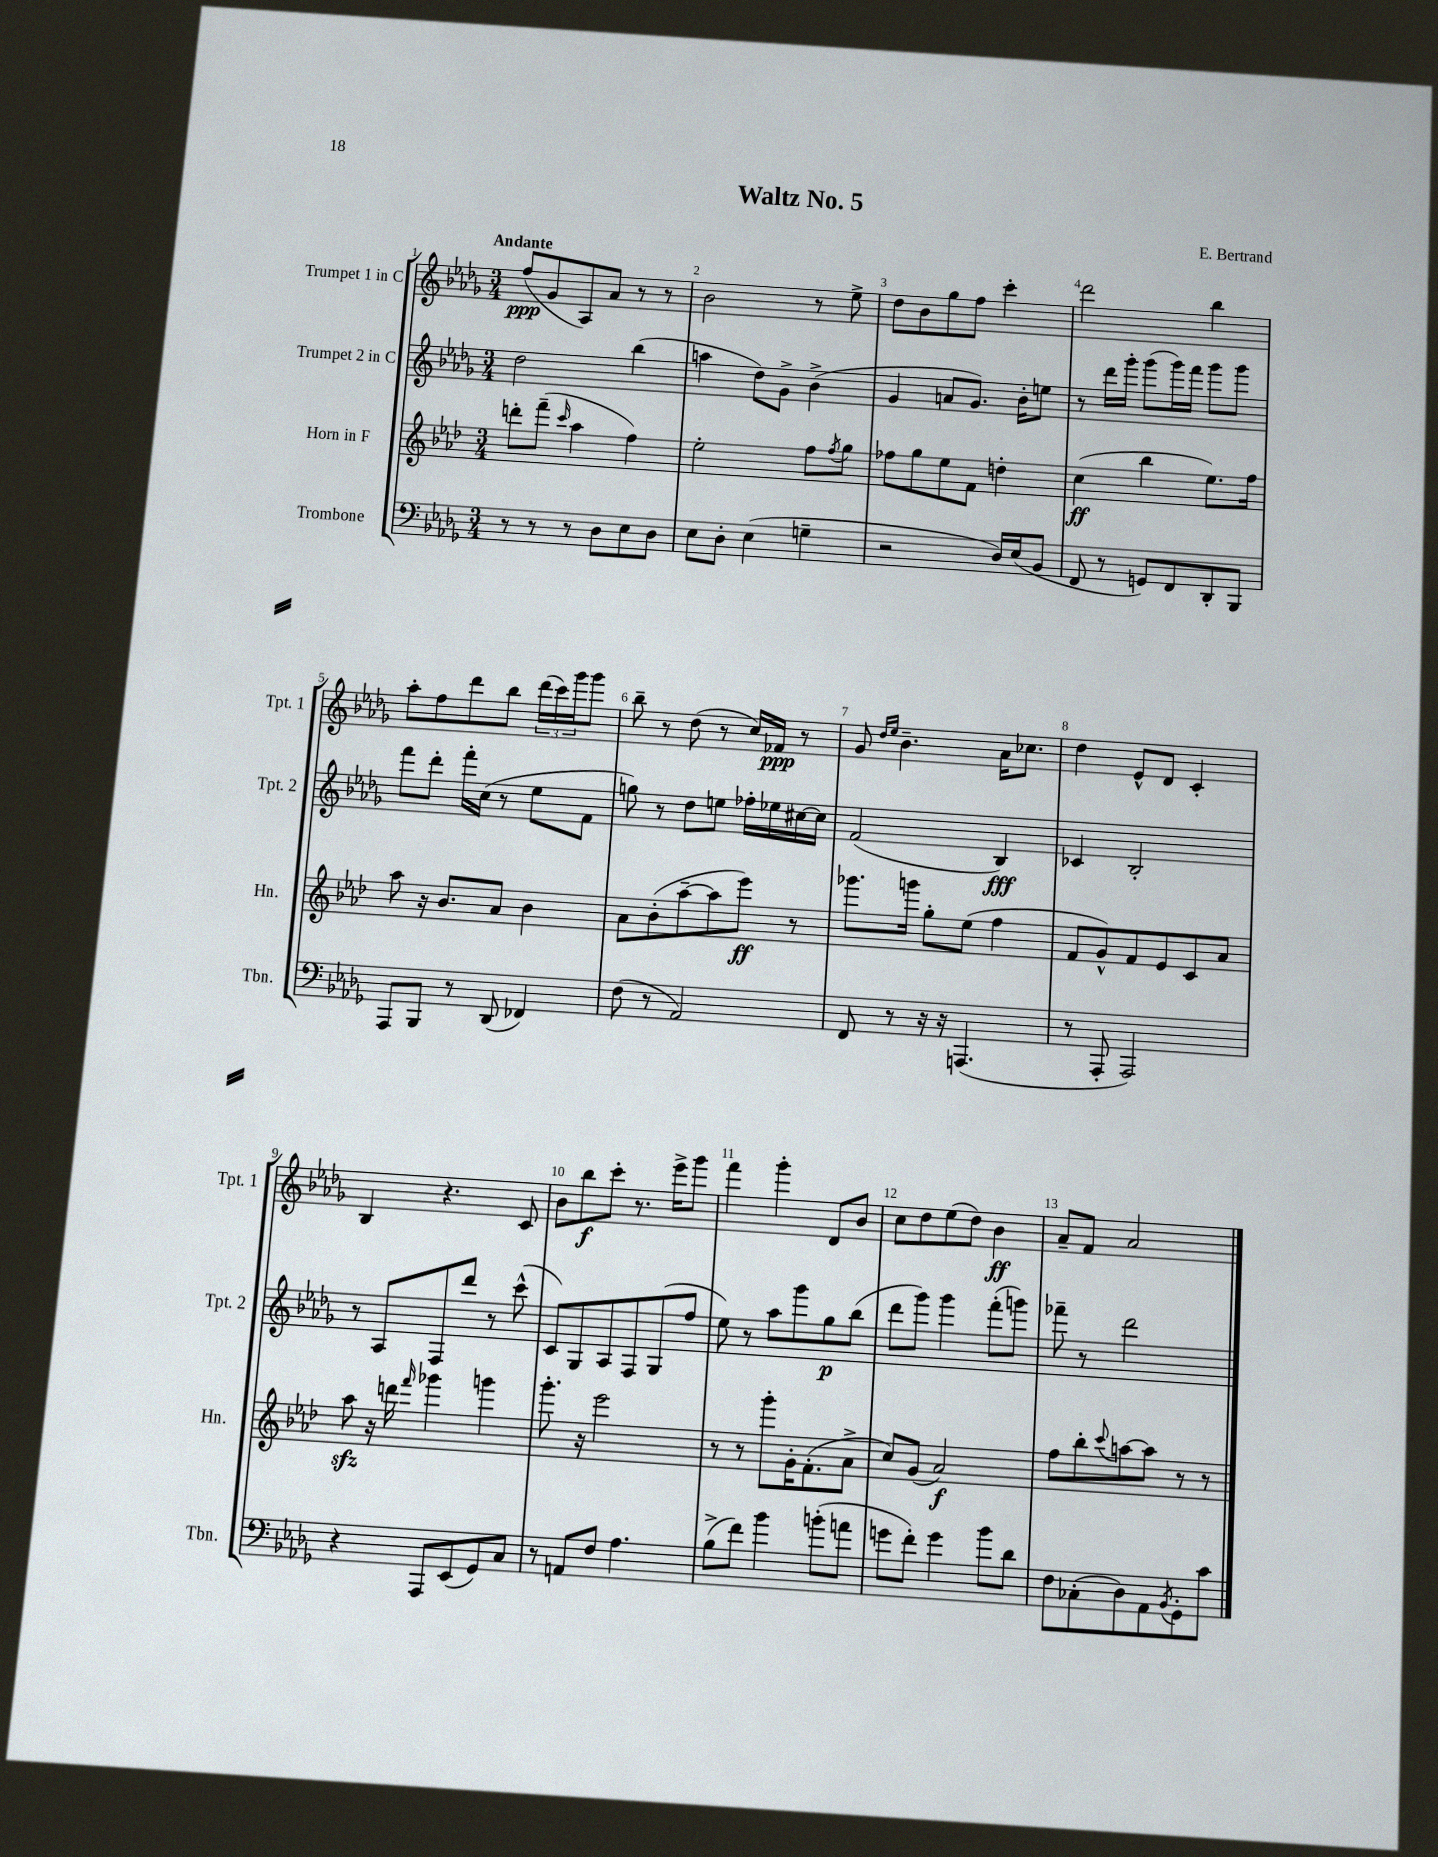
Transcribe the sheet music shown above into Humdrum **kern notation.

**kern	**kern	**kern	**kern
*staff4	*staff3	*staff2	*staff1
*clefF4	*clefG2	*clefG2	*clefG2
*k[b-e-a-d-g-]	*k[b-e-a-d-]	*k[b-e-a-d-g-]	*k[b-e-a-d-g-]
*M3/4	*M3/4	*M3/4	*M3/4
8r	8ddd'	2dd-	(8ff
8r	(8fff~	.	8g-
.	16qqccc	.	.
8r	4aa-	.	8A-)
8D-	.	.	8a-
8E-	4ff)	(4bb-	8r
8D-	.	.	8r
=	=	=	=
8E-	2ee-'	4aa	2b-
8D-'	.	.	.
(4E-	.	8dd-)	.
.	.	8g-^	.
4G~	8ff	(4b-^	8r
.	8qff	.	.
.	8gg	.	8ee-^
=	=	=	=
2r	8ff-	4g-	8dd-
.	8gg	.	8b-
.	8ee-	8a	8gg-
.	8f	8.g-)	8ff
16D-)	4dd'	.	4ccc'
(16E-	.	16b-'	.
8BB-	.	8ee	.
=	=	=	=
8FF	(4cc	8r	2ddd-
8r	.	16ddd-	.
.	.	16ggg-'	.
8GG)	4bb-	(8ggg-	.
8FF	.	16ggg-)	.
.	.	16fff	.
8DD-'	8.ee-)	8ggg-	4bb-
8BBB-	.	8ggg-	.
.	16ff	.	.
=	=	=	=
8AAA-	8aa-	8fff	8aa-'
8BBB-	16r	8ddd-'	8ff
.	8.b-	.	.
8r	.	16fff'	8ddd-
.	.	(16cc	.
(8DD-	8a-	8r	8bb-
4FF-)	4b-	8ee-	(24ddd-
.	.	.	24ccc)
.	.	.	24ggg-
.	.	8f	8ggg-
=	=	=	=
(8F	8a-	8gg)	8bb-~
8r	(8b-'	8r	8r
2AA-)	[8aa-~	8dd-	(8dd-
.	8aa-]	8ee	8r
.	8eee-)	16ff-'	16cc)
.	.	16ee-	16f-
.	8r	[16cc#	8r
.	.	16cc#]	.
=	=	=	=
8FF	8.ggg-	(2f	8g-
.	.	.	16qqdd-
.	.	.	16qqee-
8r	.	.	4.b-~
.	16ggg	.	.
16r	8gg'	.	.
16r	.	.	.
(4.AAA	(8ee-	.	.
.	4ff	4B-)	16a-
.	.	.	8.cc-
=	=	=	=
8r	8f	4c-	4dd-
8AAA-'	8g^^)	.	.
2AAA-)	8f	2B-'	8e-^^
.	8e-	.	8d-
.	8c	.	4c'
.	8a-	.	.
=	=	=	=
4r	8aa-	8r	4B-
.	16r	8A-	.
.	16ddd	.	.
.	16qqfff	.	.
8AAA-	4ggg-	8F	4.r
(8EE-	.	8ddd-	.
8GG-)	4ggg	8r	.
8C	.	(8ccc^^	8c
=	=	=	=
8r	8.ggg'	8c)	8b-
8AA	.	8G-	8bb-
.	16r	.	.
8F	2eee-	8A-	8ccc'
4.A-	.	8F	8.r
.	.	(8G-	.
.	.	.	16eee-^
.	.	8ff	8ggg-
=	=	=	=
(8B-^	8r	8ee-)	4fff
8f)	8r	8r	.
4b-	8ggg'	8aa-	4ggg-'
.	16g'	8ggg-	.
.	(8.f'	.	.
(8b'	.	8gg-	8d-
8a	8a-^	(8bb-	8b-
=	=	=	=
8g	8cc)	8ddd-	8cc
8f')	(8g	8ggg-)	8dd-
4g	2a-)	4ggg-	(8ee-
.	.	.	8dd-)
8b-	.	(8fff'	4b-
8d-	.	8ggg)	.
=	=	=	=
8F	8ff	8fff-~	8a-~
(8C-'	8bb-'	8r	8f
.	8qqccc	.	.
8D-)	[8aa	2ddd-	2a-
8AA-	8aa]	.	.
8qBB-	.	.	.
8GG-'	8r	.	.
8c	8r	.	.
==	==	==	==
*-	*-	*-	*-
